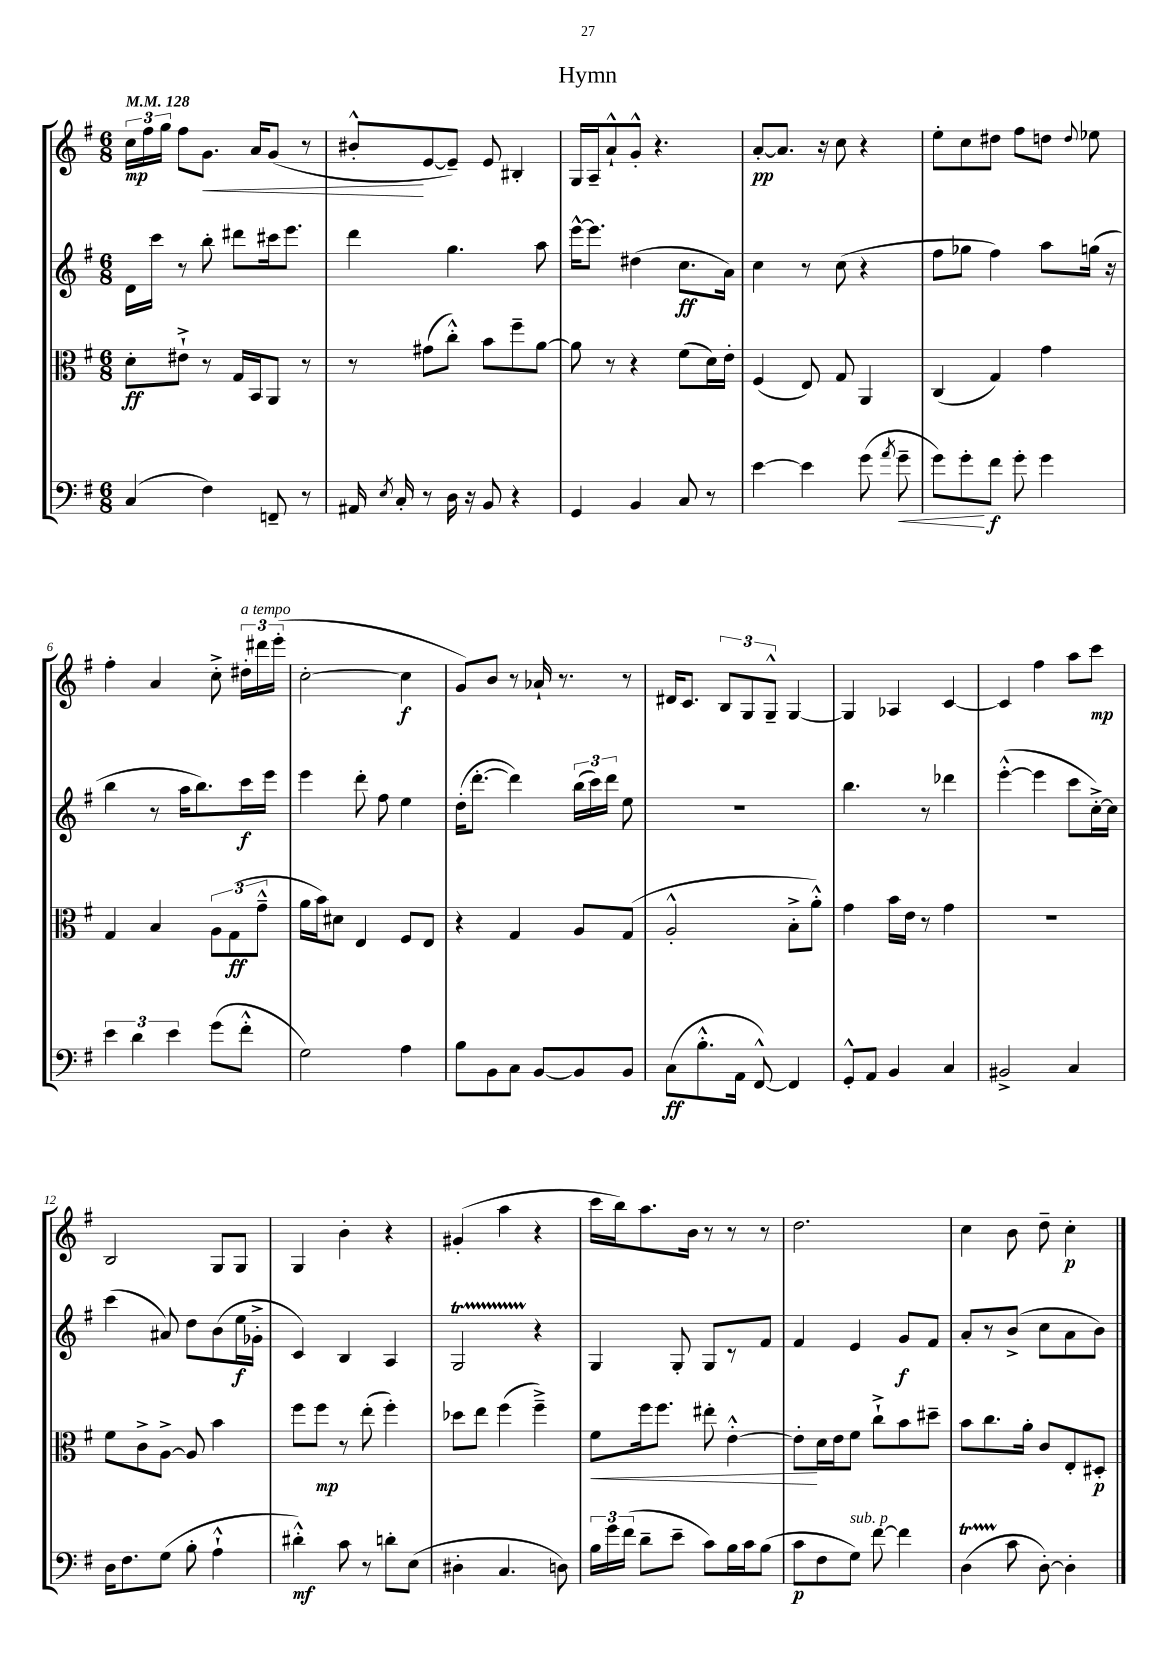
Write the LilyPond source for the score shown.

\header { title = "Hymn" }
<<
\new StaffGroup <<
\new Staff = "s0" {
    \clef treble \key g \major \numericTimeSignature \time 6/8 \tempo 4 = 128
    \autoBeamOff \tuplet 3/2 { c''16[\mp fis''16 g''16] } fis''8[ g'8.]\< a'16[ g'8]( r8 |
    bis'8[-.-^\! e'8~ e'8]--) e'8 bis4-. |
    g16[ a16-- a'8-!-^ g'8]-.-^ r4. |
    a'8[~-.\pp a'8.] r16 c''8 r4 |
    e''8[-. c''8 dis''8] fis''8[ d''8] \appoggiatura { d''8 } ees''8 |
    fis''4-. a'4 c''8-.-> \tuplet 3/2 { dis''16[-.^\markup { \italic "a tempo" } dis'''16 e'''16]-.( } |
    c''2~-. c''4\f |
    g'8[) b'8] r8 aes'16-! r8. r8 |
    dis'16[ c'8.] \tuplet 3/2 { b8[ g8 g8]---^ } g4~ |
    g4 aes4 c'4~ |
    c'4 fis''4 a''8[ c'''8]\mp |
    b2 g8[ g8] |
    g4 b'4-. r4 |
    gis'4-.( a''4 r4 |
    c'''16[ b''16) a''8. b'16] r8 r8 r8 |
    d''2. |
    c''4 b'8 d''8-- c''4-.\p \bar "|." |
}
\new Staff = "s1" {
    \clef treble \key g \major \numericTimeSignature \time 6/8
    \autoBeamOff d'16[ c'''16] r8 b''8-. dis'''8[ cis'''16 e'''8.] |
    d'''4 g''4. a''8 |
    e'''16[~-^ e'''8.] dis''4( c''8.[\ff a'16]) |
    c''4 r8 c''8( r4 |
    fis''8[ ges''8] fis''4) a''8[ g''16]( r16 |
    b''4 r8 a''16[ b''8.) c'''16\f e'''16] |
    e'''4 d'''8-. fis''8 e''4 |
    d''16[-.( d'''8.]~-. d'''4) \tuplet 3/2 { b''16[( c'''16) d'''16] } e''8 |
    R2. |
    b''4. r8 des'''4 |
    e'''4~-.-^( e'''4 c'''8[ c''16~-.->) c''16] |
    c'''4( ais'8) d''8[ b'8( e''16\f ges'16]-.-> |
    c'4) b4 a4 |
    g2\startTrillSpan r4\stopTrillSpan |
    g4 g8-. g8[ r8 fis'8] |
    fis'4 e'4 g'8[\f fis'8] |
    a'8[-. r8 b'8]->( c''8[ a'8 b'8]) \bar "|." |
}
\new Staff = "s2" {
    \clef alto \key g \major \numericTimeSignature \time 6/8
    \autoBeamOff d'8[-.\ff eis'8]-!-> r8 g16[ b,16 a,8] r8 |
    r8 gis'8[( c''8]-.-^) b'8[ fis''8-- a'8]~ |
    a'8 r8 r4 fis'8[( d'16) e'16]-. |
    fis4( e8) g8 a,4 |
    c4( g4) g'4 |
    g4 b4 \tuplet 3/2 { a8[ g8\ff( g'8]---^ } |
    a'16[ b'16) dis'8] e4 fis8[ e8] |
    r4 g4 a8[ g8]( |
    a2-.-^ b8[-.-> a'8]-.-^) |
    g'4 b'16[ e'16] r8 g'4 |
    R2. |
    fis'8[ c'8-> a8]~-> a8 b'4 |
    fis''8[ fis''8]\mp r8 e''8-.( fis''4-.) |
    des''8[ e''8] fis''4( fis''4--->) |
    fis'8[\< fis''16 fis''8.] eis''8-. e'4~-.-^ |
    e'8[-.\! d'16 e'16 fis'8] c''8[-!-> b'8 dis''8]-- |
    b'8[ c''8. a'16]-. c'8[ e8-. dis8]-.\p \bar "|." |
}
\new Staff = "s3" {
    \clef bass \key g \major \numericTimeSignature \time 6/8
    \autoBeamOff c4( fis4) f,8-- r8 |
    ais,16 \acciaccatura { e8 } c16-. r8 d16 r16 b,8 r4 |
    g,4 b,4 c8 r8 |
    e'4~ e'4 g'8( \acciaccatura { a'8 } g'8--\< |
    g'8[) g'8-.\! fis'8]\f g'8-. g'4 |
    \tuplet 3/2 { e'4 d'4 e'4 } g'8[( fis'8]-.-^ |
    g2) a4 |
    b8[ b,8 c8] b,8[~ b,8 b,8] |
    c8[\ff( b8.-.-^ a,16] fis,8~-^) fis,4 |
    g,8[-.-^ a,8] b,4 c4 |
    bis,2-> c4 |
    d16[ fis8. g8]( b8-. a4-!-^ |
    dis'4-.-^\mf) c'8 r8 d'8[-. e8]( |
    dis4-. c4. d8) |
    \tuplet 3/2 { b16[ g'16 fis'16]( } d'8[-- e'8]-- c'8[) b16 c'16 b8]( |
    c'8[\p fis8 g8]^\markup { \italic "sub. p" }) fis'8~ fis'4 |
    d4\startTrillSpan( c'8\stopTrillSpan d8~-.) d4-. \bar "|." |
}
>>
>>
